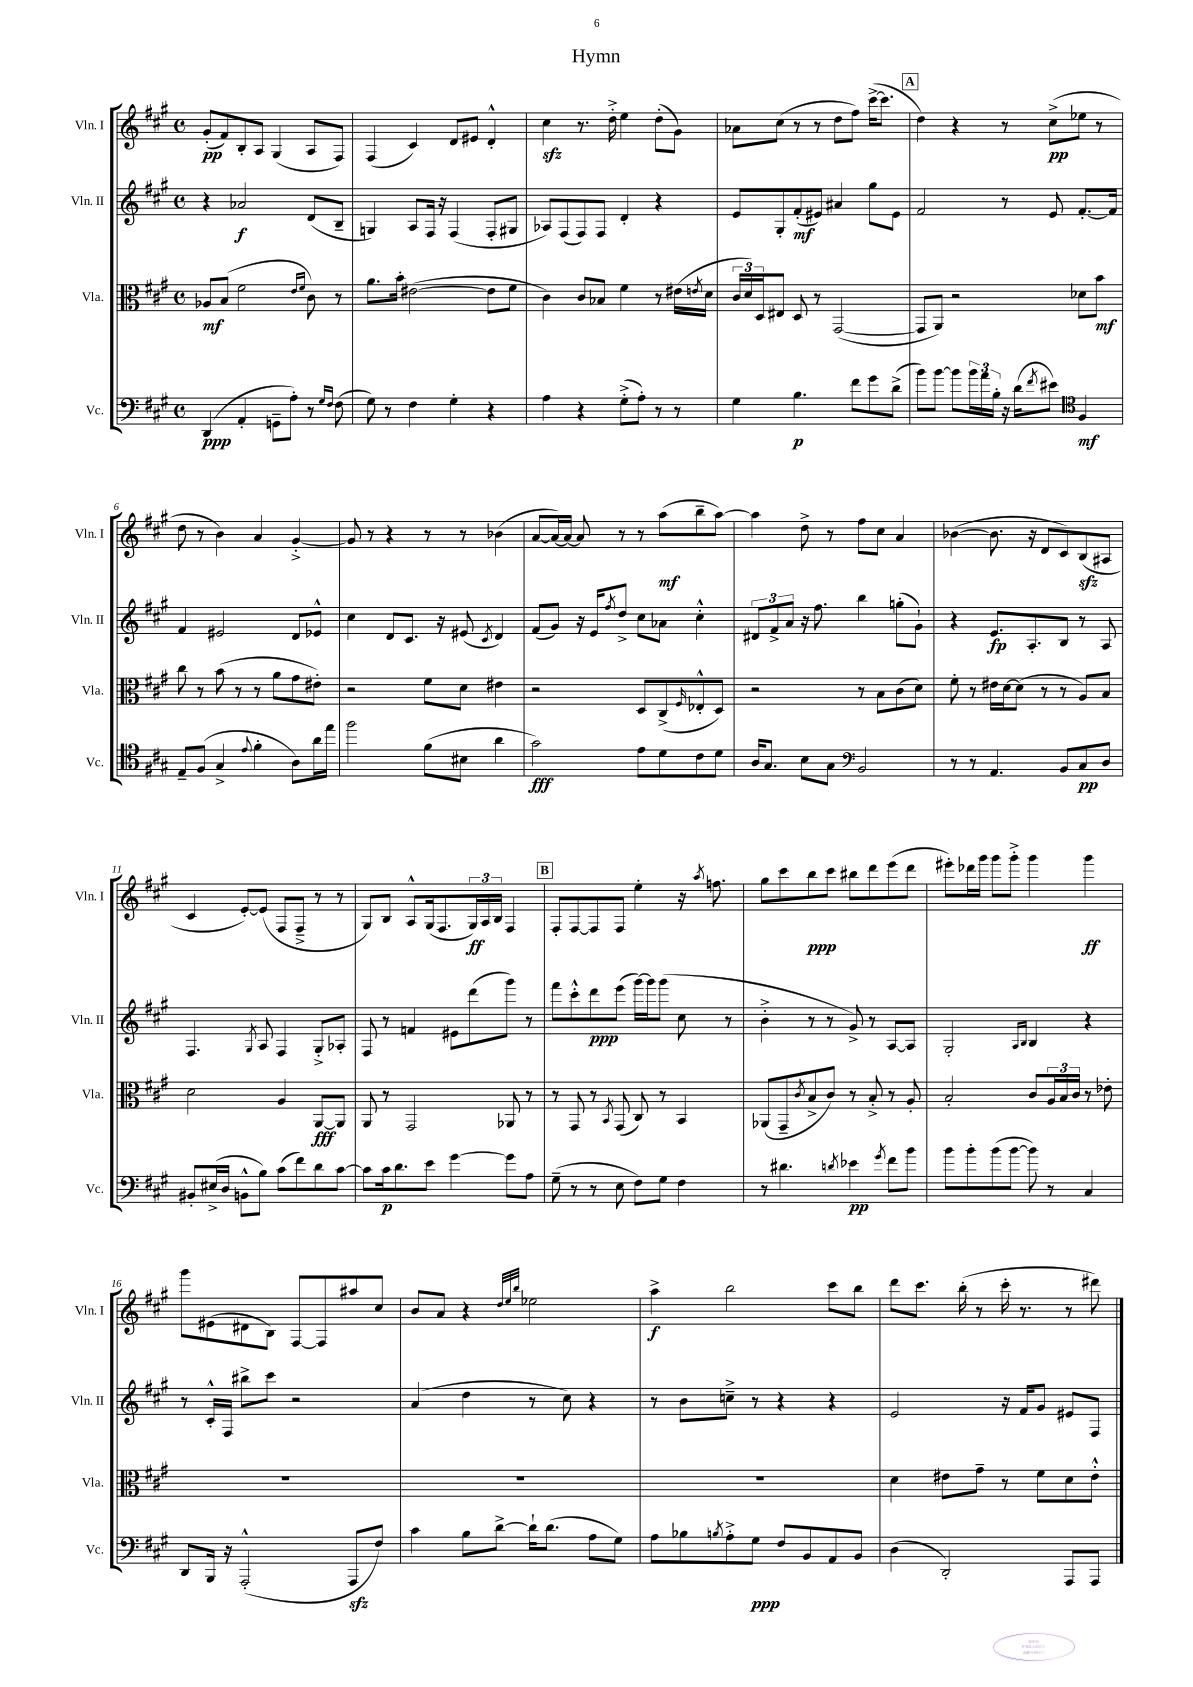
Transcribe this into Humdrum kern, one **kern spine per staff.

**kern	**kern	**kern	**kern
*staff4	*staff3	*staff2	*staff1
*clefF4	*clefC3	*clefG2	*clefG2
*k[f#c#g#]	*k[f#c#g#]	*k[f#c#g#]	*k[f#c#g#]
*M4/4	*M4/4	*M4/4	*M4/4
*met(c)	*met(c)	*met(c)	*met(c)
(4DD	8A-	4r	(8g#'
.	(8B	.	8f#)
4AA'	2f#	2a-	8B'
.	.	.	8A
8GG~	.	.	(4G#
8A')	.	.	.
.	16qqe	.	.
.	16qqf#	.	.
8r	8c#)	(8d	8A
16qqG#	.	.	.
16qqF#	.	.	.
(8F#	8r	8B~	8F#)
=	=	=	=
8G#)	8.a	4G)	(4F#
8r	.	.	.
.	16b'	.	.
4F#	([2e#	8A	4c#)
.	.	16F#	.
.	.	16r	.
4G#'	.	(4F#	8d
.	.	.	8e#
4r	8e#]	8F#'	4d'^^
.	8f#	8G#	.
=	=	=	=
4A	4c#)	8A-)	4cc#
.	.	(8F#	.
4r	8c#	8F#)	8.r
.	8B-	8F#	.
.	.	.	16dd'^
(8G#'^	4f#	4d'	4ee
8A')	.	.	.
8r	8r	4r	(8dd'
8r	(16e#	.	8g#)
.	8qe	.	.
.	16d	.	.
=	=	=	=
4G#	24c#	8e	8a-
.	24d)	.	.
.	24D	.	.
.	8E#	8G#'	(8cc#
4.B	8D	(8f#'	8r
.	8r	8e#)	8r
.	([2GG#	4a#	8dd
8f#	.	.	8ff#)
8g#	.	8gg#	([16ccc#^
.	.	.	8.ccc#]
(8d^	.	8e#	.
=	=	=	=
8b)	8GG#]	2f#	4dd)
[8b	8AA)	.	.
8b]	2r	.	4r
24b	.	.	.
24a	.	.	.
24B'	.	.	.
16r	.	8r	8r
(16d	.	.	.
8qf#	.	.	.
8e#)	.	8e	(8cc#^
*clefC4	*	*	*
4F#	8d-	[8.f#'	8ee-
.	8b	.	8r
.	.	16f#]	.
=	=	=	=
8E~	8cc#	4f#	8dd
(8F#	8r	.	8r
4G#^	(8b	2e#	4b)
.	8r	.	.
8qqe	.	.	.
4f#'	8r	.	4a
.	8a	.	.
8A)	8g#	8d	[4g#'^
16a	8e#')	8e-^^	.
16ee	.	.	.
=	=	=	=
2ff#	2r	4cc#	8g#]
.	.	.	8r
.	.	8d	4r
.	.	8.c#	.
(8f#	8f#	.	8r
.	.	16r	.
8B#	8d	(8e#	8r
.	.	8qc#	.
4a	4e#	4d)	(4b-
=	=	=	=
2g#)	2r	(8f#	[8a
.	.	8g#)	16a_)
.	.	.	16a_
.	.	16r	8a]
.	.	16e	.
.	.	8qff#	.
.	.	8dd^	8r
8e	8D	8cc#	8r
8d	(8C#^	8a-	(8aa
.	16qqF#	.	.
8c#	8E-'^^	4cc#'^^	8bb~
8d	8D)	.	[8aa)
=	=	=	=
16A	2r	12d#	4aa]
8.G#	.	.	.
.	.	12f#^	.
.	.	12a	.
8B	.	16r	8dd^
.	.	8.ff#	.
8G#	.	.	8r
*clefF4	*	*	*
2BB	8r	4bb	8ff#
.	8B	.	8cc#
.	(8c#	(8gg'	4a
.	8d)	8g#`)	.
=	=	=	=
8r	8f#'	4r	([4b-
8r	8r	.	.
4.AA	16e#	8.e	8.b-]
.	[16d	.	.
.	(8d]	.	.
.	.	8.A'	16r
.	8r	.	8d
8BB	8r	8B	8c#)
8C#	8A)	8r	(8B
8D	8B	8A	8A#
=	=	=	=
8BB#'	2d	4.F#	4c#
(16E#^	.	.	.
16D	.	.	.
8BB^^	.	.	[8e')
.	.	8qG#	.
8B)	.	8A	(8e]
(8c#	4A	4F#	8F#
8f#)	.	.	8F#~^
8d	[8AA	8G#'^	8r
[8c#	8AA]	8A-'	8r
=	=	=	=
8c#]	8AA	8F#	8G#)
16c#	8r	8r	8B
8.d	.	.	.
.	2GG#	4f	8A^^
8e	.	.	(16G#
.	.	.	8.F#
[4g#	.	8e#	.
.	.	(8ddd	24G#)
.	.	.	24A
.	.	.	24B
8g#]	8AA-	8ggg#)	4F#
8A	8r	8r	.
=	=	=	=
(8G#~	8r	8fff#	8F#'
8r	8GG#	8ccc#'^^	[8F#
8r	8r	8ddd	8F#]
.	8qBB	.	.
8E	(8GG#	(8eee	8F#
8F#)	8C#)	[16ggg#)	4ee'
.	.	16ggg#]	.
8G#	8r	(8ggg#	.
4F#	4BB	8cc#	16r
.	.	.	8qaa
.	.	.	8.ff
.	.	8r	.
=	=	=	=
8r	(8AA-	4b'^	8gg#
4.d#	8GG#~	.	8ccc#
.	8qc#	.	.
.	8B^	8r	8bb
.	8c#)	8r	8ccc#
8qd	.	.	.
4e-	8r	8g#^)	8bb#
.	8B'^	8r	8ddd
8qg#	.	.	.
8f#	8r	[8A	(8eee
8b	8A'	8A]	8ddd
=	=	=	=
8b	2B'	2G#'	8eee#')
8b'	.	.	16ddd-
.	.	.	16ggg#
(8b	.	.	8ggg#
[8b	.	.	8ggg#'^
.	.	16qqA	.
.	.	16qqB	.
8b])	8c#	4B	4ggg#
8r	24A	.	.
.	24B	.	.
.	24c#	.	.
4C#	8r	4r	4ggg#
.	8e-'	.	.
=	=	=	=
8DD	1r	8r	8ggg#
16BBB	.	16c#'^^	(8e#
16r	.	16F#	.
(2AAA'^^	.	8bb#^	8d#
.	.	8ccc#	8B)
.	.	2r	[8F#
.	.	.	8F#]
8AAA	.	.	8aa#
8F#)	.	.	8cc#
=	=	=	=
4c#	1r	(4a	8b
.	.	.	8a
8B	.	4dd	4r
[8d^	.	.	.
.	.	.	32qqdd
.	.	.	32qqee
.	.	.	32qqbb
16d`]	.	8r	2ee-
(8.d	.	.	.
.	.	8cc#)	.
8A	.	4r	.
8G#)	.	.	.
=	=	=	=
8A	1r	8r	4aa^
8B-	.	8b	.
8qB	.	.	.
8A'^	.	8cc~^	2bb
8G#	.	8r	.
8F#	.	4r	.
8BB	.	.	.
8AA	.	4r	8ccc#
8BB	.	.	8bb
=	=	=	=
(4D	4d	2e	8ddd
.	.	.	8.ccc#
2DD')	8e#	.	.
.	.	.	(16bb'
.	8g#~	.	8r
.	8r	16r	16ccc#'
.	.	16f#	8.r
.	8f#	8g#	.
8AAA	8d	8e#	8r
8AAA	8e#'^^	8F#	8ddd#)
==	==	==	==
*-	*-	*-	*-
